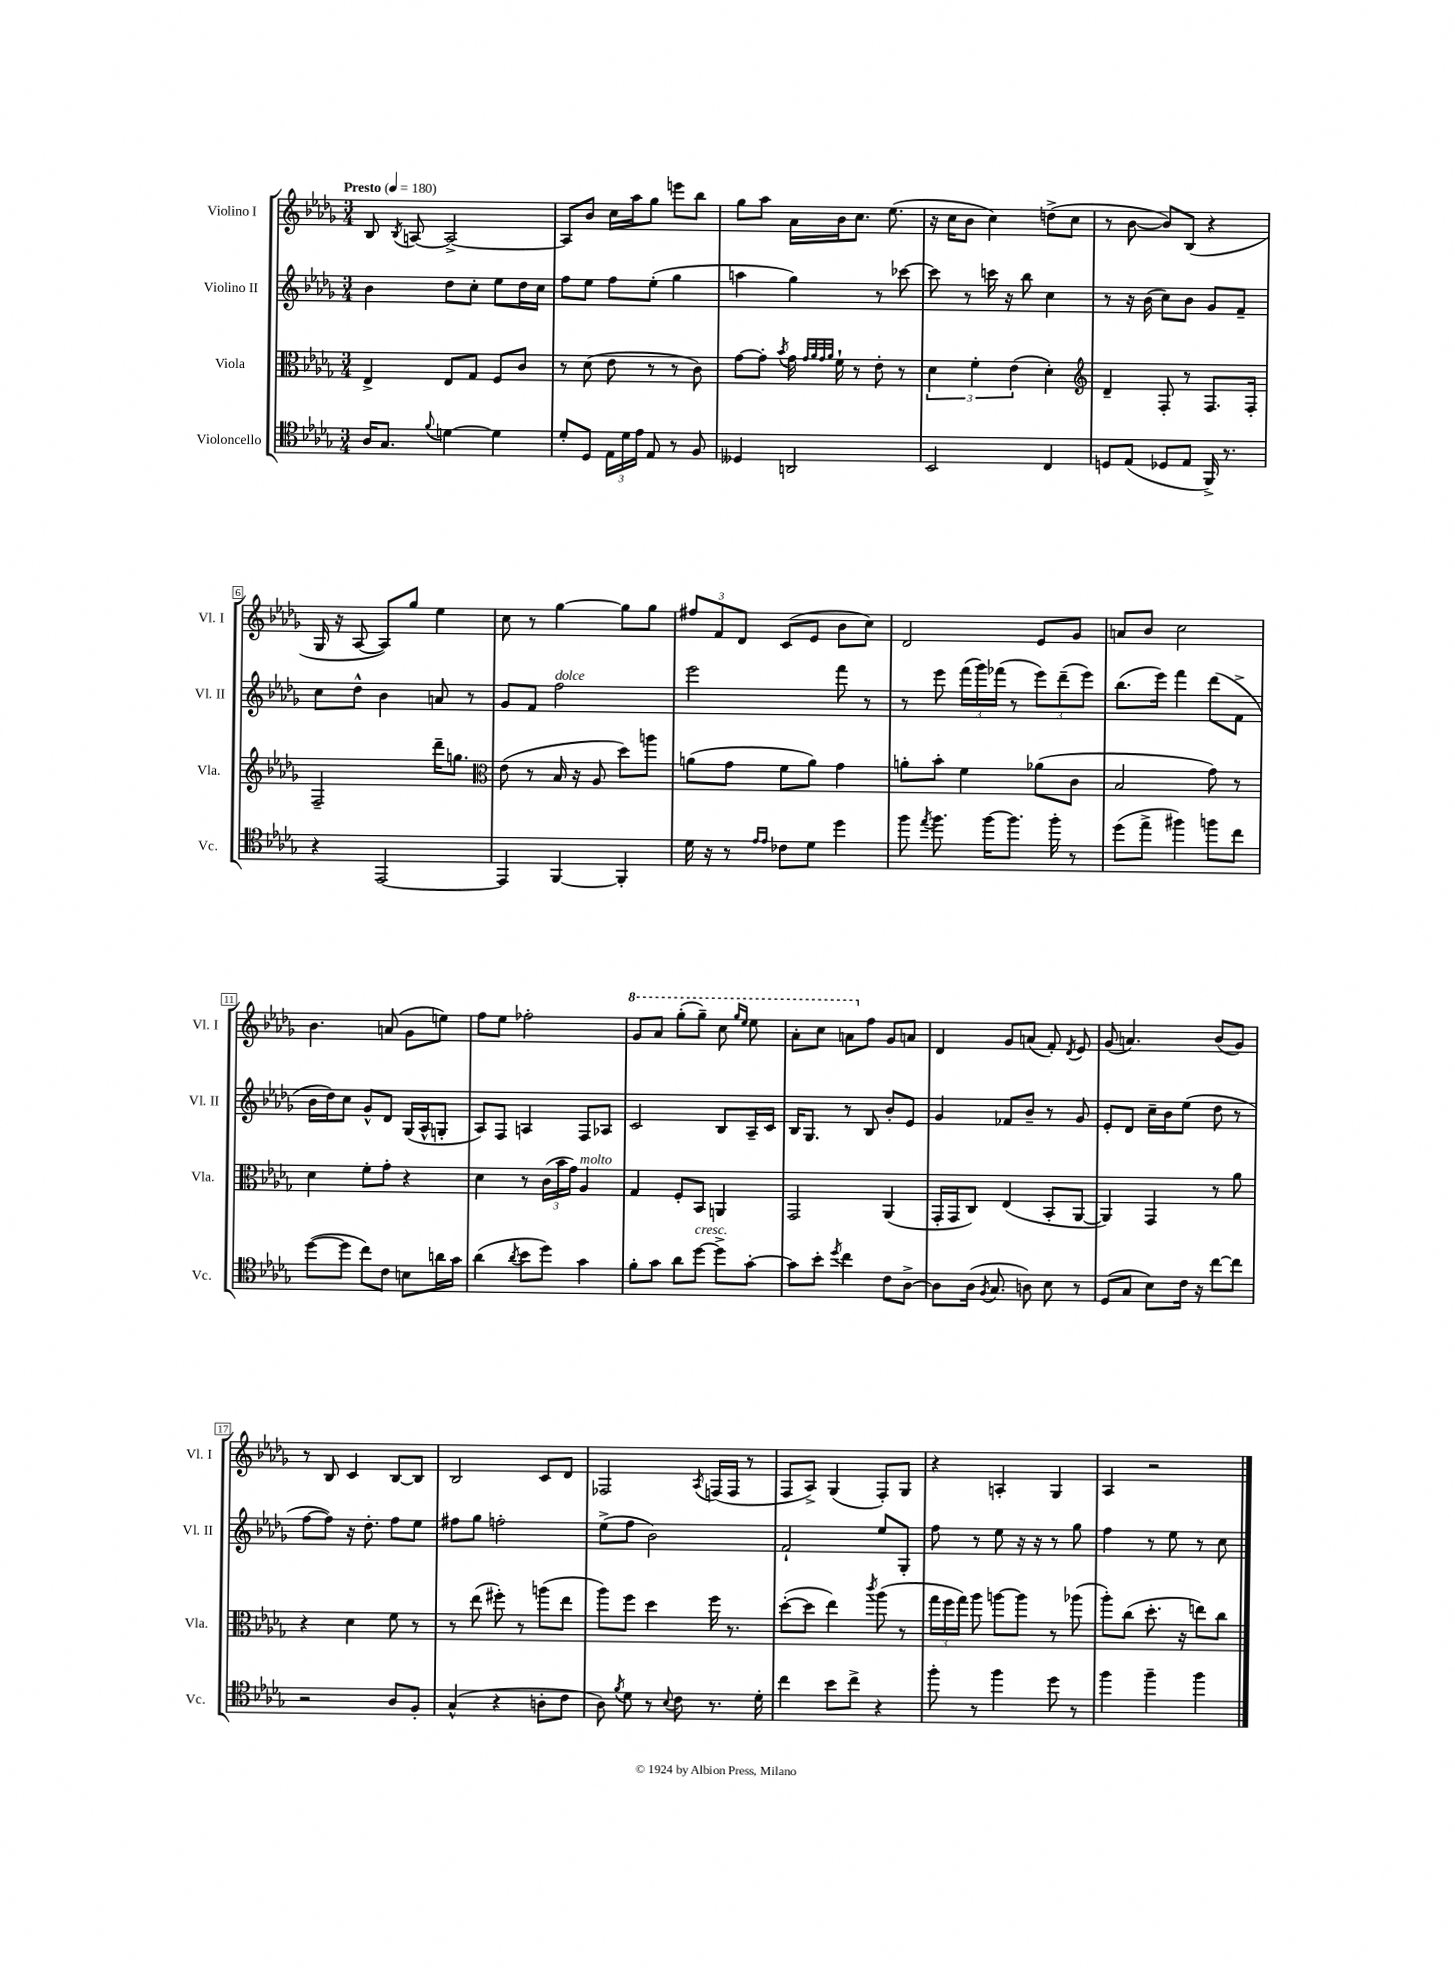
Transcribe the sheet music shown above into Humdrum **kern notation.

**kern	**kern	**kern	**kern
*staff4	*staff3	*staff2	*staff1
*clefC4	*clefC3	*clefG2	*clefG2
*k[b-e-a-d-g-]	*k[b-e-a-d-g-]	*k[b-e-a-d-g-]	*k[b-e-a-d-g-]
*M3/4	*M3/4	*M3/4	*M3/4
*MM180	*MM180	*MM180	*MM180
16A-	4E-^	4b-	8B-
8.G-	.	.	.
.	.	.	8qB-
.	.	.	[8A
8qqf	.	.	.
[4d	8E-	8dd-	2A^_
.	8G-	8cc'	.
4d]	8F	8ee-	.
.	8c	16dd-	.
.	.	16cc	.
=	=	=	=
8d-'	8r	8ff	8A]
8D-	(8d-	8ee-	8b-
24E-	8e-	8ff	16cc
24d-	.	.	.
.	.	.	16aa-
24e-	.	.	.
8E-	8r	(8ee-'	8gg-
8r	8r	4gg-	8eee
8F	8c)	.	8bb-
=	=	=	=
4D--	[8g-	4aa	8gg-
.	8g-']	.	8aa-
.	8qb-	.	.
2AA	16g-	4gg-)	16a-
.	32qqg-	.	.
.	32qqa-	.	.
.	32qqg-	.	.
.	32qqa-	.	.
.	16f`	.	16b-
.	8r	.	8.cc
.	8e-'	8r	.
.	.	.	(8.ee-
.	8r	[8ccc-	.
=	=	=	=
2BB-	6d-	8ccc-]	16r
.	.	.	16cc
.	.	8r	8b-
.	6f'	.	.
.	.	16ccc	4cc)
.	.	16r	.
.	(6e-	.	.
.	.	8bb-	.
4C	4d-')	4cc	(8dd^
.	.	.	8cc
=	=	=	=
*	*clefG2	*	*
8D	4d-~	8r	8r
(8E-	.	16r	[8b-
.	.	(16b-	.
8D-	8F'	8cc)	8b-])
8E-	8r	8b-	(8B-
16FF^)	8.F	8g-	4r
8.r	.	.	.
.	.	8f~	.
.	16F'	.	.
=	=	=	=
4r	2F~	8cc	16G-
.	.	.	16r
.	.	8dd-^^	[8A-
[2EE-	.	4b-	8A-])
.	.	.	8gg-
.	16ddd-~	8a	4ee-
.	8.gg	.	.
.	.	8r	.
=	=	=	=
*	*clefC3	*	*
4EE-]	(8e-	8g-	8cc
.	8r	8f	8r
[4FF	16B-	2ff	[4gg-
.	16r	.	.
.	8A-	.	.
4FF']	8dd-)	.	8gg-]
.	8aa	.	8gg-
=	=	=	=
16d-	(8a	2eee-	12ff#
16r	.	.	.
.	.	.	12f
8r	8g-	.	.
.	.	.	12d-
16qqe-	.	.	.
16qqe-	.	.	.
8c-	8f	.	(8c
8d-	8a)	.	8e-
4dd-	4g-	8fff	8b-
.	.	8r	8cc)
=	=	=	=
8ff	8a'	8r	2d-
8qee-	.	.	.
8.ff	8b-'	8eee-	.
.	4f	(24fff	.
.	.	24ggg-)	.
[16ff	.	.	.
.	.	(24fff-	.
8.ff]	.	8r	.
.	(8a-	12eee-)	8e-
16ff'	.	.	.
.	.	(12ddd-~	.
8r	8c	.	8g-
.	.	12eee-)	.
=	=	=	=
(8dd-	2B-	(8.bb-	8a
8ee-^	.	.	8b-
.	.	16eee-)	.
4ff#)	.	4fff	2cc
8ff	8g-)	(8ddd-	.
8cc	8r	8f^	.
=	=	=	=
([8dd-	4d-	16b-	4.b-
.	.	16dd-)	.
8dd-]	.	8cc	.
8cc)	8f'	8g-^^	.
8c	8g-'	8d-	(8a
8B	4r	(16G-	8g-
.	.	16A-^^	.
16a	.	8G'	8ee)
16g-	.	.	.
=	=	=	=
(4a-	4d-	8A-)	8ff
.	.	8F	8ee-
8qa-	.	.	.
8b-	8r	4A	2ff-'
8dd-)	(24c	.	.
.	24b-	.	.
.	24g-)	.	.
4g-	4A-	8F	.
.	.	8A-	.
=	=	=	=
8f'	4G-	2c	8gg-
8g-	.	.	8aa-
8a-	8F'	.	(8ggg-'
[8dd-	8BB-	.	8ggg-~)
8dd-^]	4AA	8B-	8ccc
.	.	.	16qqggg-
.	.	.	16qqeee-
[8g-'	.	16A-~	8eee-
.	.	16c	.
=	=	=	=
8g-]	2GG-	16B-	8aa-'
.	.	8.G-	.
8b-'	.	.	8ccc
8qdd-	.	.	.
4cc	.	8r	8aa
.	.	8B-	8ff
8c	(4AA-	8b-'	8g-
[8A-^	.	8e-	8a
=	=	=	=
8A-]	16GG-'	4g-	4d-
.	16GG-	.	.
(16A-	8C)	.	.
8qF	.	.	.
8.G-	.	.	.
.	(4E-	8f-	8g-
8A)	.	8b-~	(8a
8B-	8BB-'	8r	8f')
.	.	.	8qd-
8r	[8AA-	8g-	8e-
=	=	=	=
(8D-	4AA-])	8e-'	(8g-
8G-	.	8d-	4.a)
8B-)	4GG-	16cc~	.
.	.	16b-	.
16c	.	(8ee-	.
16r	.	.	.
[8cc	8r	8dd-	(8b-
8cc]	8a-	8r	8g-)
=	=	=	=
2r	4r	[8ff	8r
.	.	8ff])	8B-
.	4d-	16r	4c
.	.	8.dd-'	.
8A-	8f	8ff	[8B-
8F'	8r	8ee-	8B-]
=	=	=	=
(4G-^^	8r	8ff#	2B-
.	(8ee-	8gg-	.
4r	8ff#')	2ff'	.
.	8r	.	.
8A'	(8aa	.	8c
8c	8ee-	.	8d-
=	=	=	=
8A-)	8aa-)	(8ee-^	2F-
8qf	.	.	.
8d-	8ff	8ff	.
8r	4dd-	2b-)	.
8qqB-	.	.	.
8c	.	.	.
.	.	.	8qA-
8.r	16ff	.	(16F
.	8.r	.	16F
.	.	.	8r
16d-'	.	.	.
=	=	=	=
4cc	([8dd-'	2f`	8F
.	8dd-]	.	8A-^)
8b-	4ee-)	.	(4G-
8cc^	.	.	.
.	8qccc	.	.
4r	(8aa-	8ee-	8F')
.	8r	8G-'	8G-
=	=	=	=
8ff'	24gg-	8ff	4r
.	24ff	.	.
.	24gg-)	.	.
8r	8aa-	8r	.
4ff	[8aa	8ee-	4A'
.	8aa]	16r	.
.	.	16r	.
8dd-	8r	8r	4G-
8r	(8aa-	8gg-	.
=	=	=	=
4ff	8aa-')	4ff	4A-
.	(8cc	.	.
4ff~	8.dd-'	8r	2r
.	.	8ee-	.
.	16r	.	.
4ff	8ee)	8r	.
.	8cc	8cc	.
==	==	==	==
*-	*-	*-	*-
